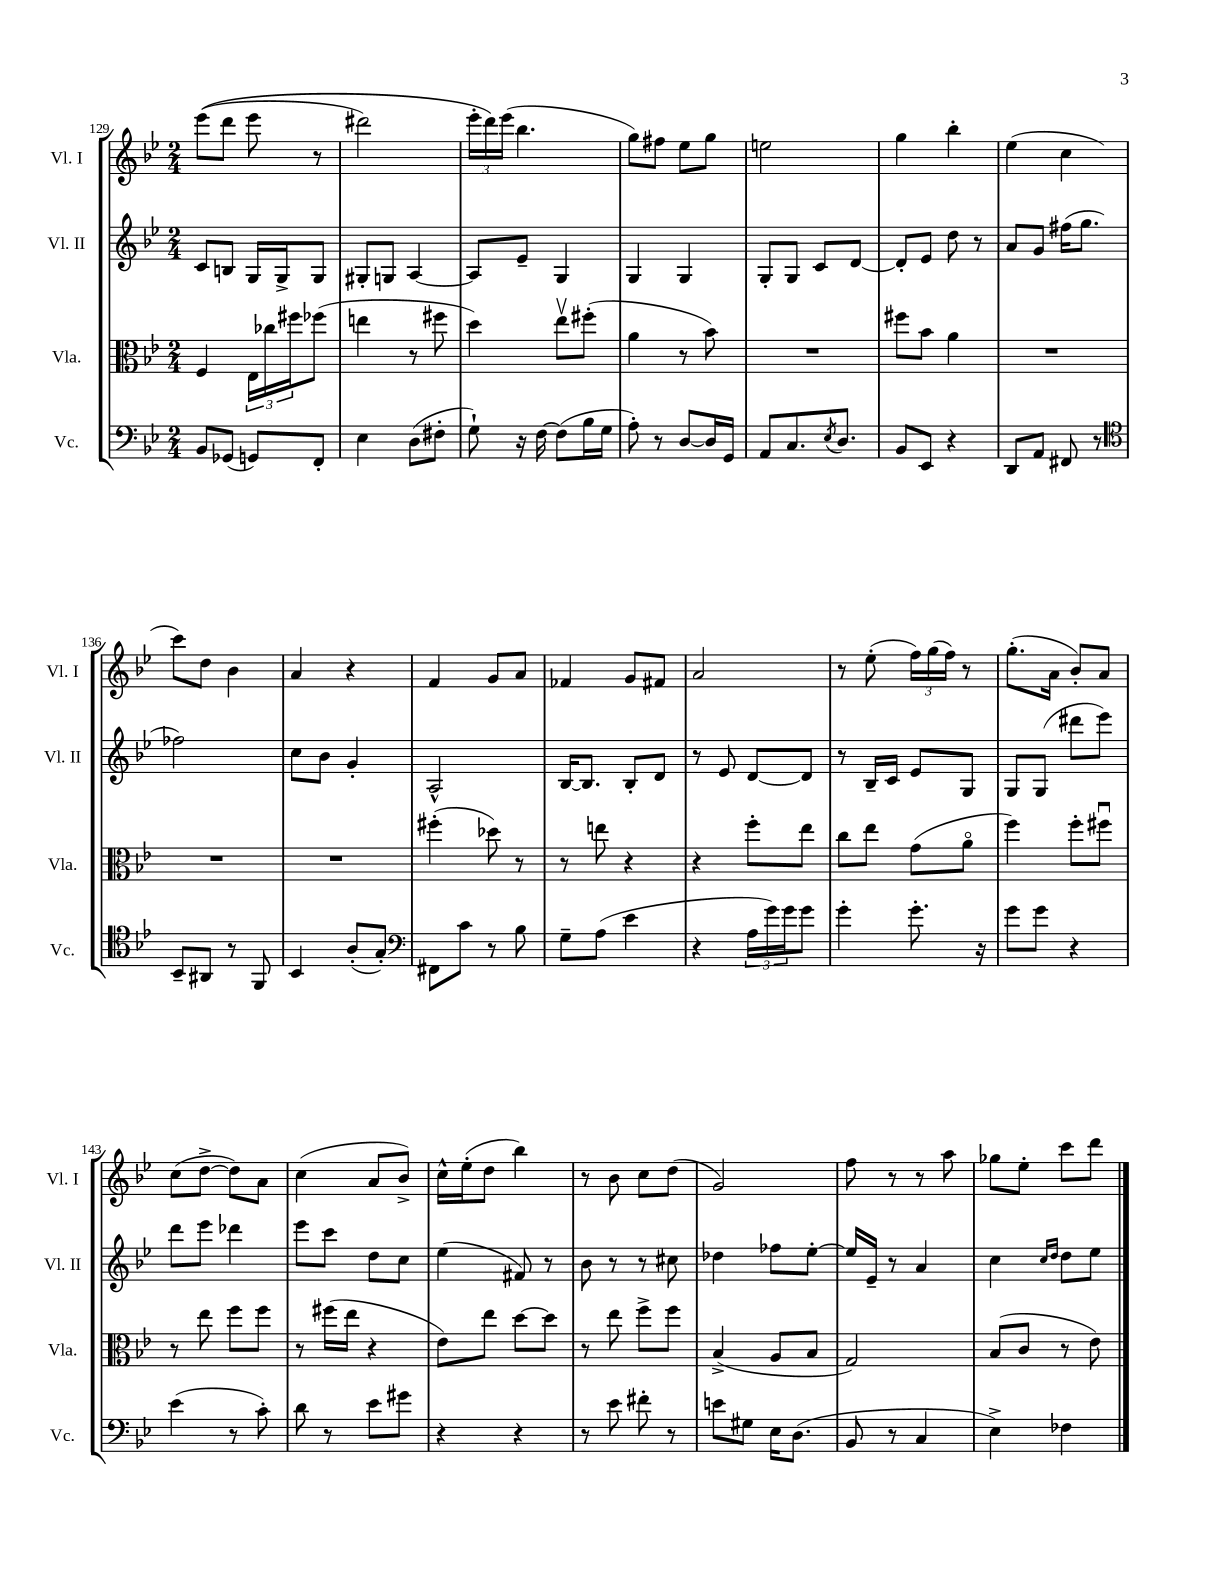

**kern	**kern	**kern	**kern
*part4	*part3	*part2	*part1
*staff4	*staff3	*staff2	*staff1
*I"Vc.	*I"Vla.	*I"Vl. II	*I"Vl. I
*I'Vc.	*I'Vla.	*I'Vl. II	*I'Vl. I
*clefF4	*clefC3	*clefG2	*clefG2
*k[b-e-]	*k[b-e-]	*k[b-e-]	*k[b-e-]
*M2/4	*M2/4	*M2/4	*M2/4
=129	=129	=129	=129
8BB-/L	4F/	8c/L	((8eee-\L
(8GG-X/J	.	8Bn/J	8ddd\J
8GGn/L)	24E-\LL	16G/LL	8eee-\
.	24cc-X\	.	.
.	.	16G^/J	.
.	24ff#X\J	.	.
8FF'/J	(8ff-X\J	8G/J	8r
=130	=130	=130	=130
4E-\	4een\	8G#X'/L	2ddd#X\)
.	.	8Gn/J	.
(8D\L	8r	[4A/	.
8F#X'\J	8ff#X\	.	.
=131	=131	=131	=131
8G`\)	4dd\)	8A/L]	24eee-'\LL
.	.	.	24ddd\)
.	.	.	(24eee-\JJ
16r	.	8e-~/J	4.bb-\
[16F\	.	.	.
(8F\L]	8ee-v\L	4G/	.
16B-\L	(8ff#X'\J	.	.
16G\JJ	.	.	.
=132	=132	=132	=132
8A'\)	4a\	4G/	8gg\L)
8r	.	.	8ff#X\J
[8D/L	8r	4G/	8ee-\L
16D/L]	8b-\)	.	8gg\J
16GG/JJ	.	.	.
=133	=133	=133	=133
8AA/L	2r	8G'/L	2een\
8.C/	.	8G/J	.
.	.	8c/L	.
8qE-/	.	.	.
8.D/J	.	.	.
.	.	[8d/J	.
=134	=134	=134	=134
8BB-/L	8ff#X\L	8d'/L]	4gg\
8EE-/J	8b-\J	8e-/J	.
4r	4a\	8dd\	4bb-'\
.	.	8r	.
=135	=135	=135	=135
8DD/L	2r	8a/L	(4ee-\
8AA/J	.	8g/J	.
8FF#X/	.	(16ff#X\KL	4cc\
.	.	8.gg\J	.
8r	.	.	.
!!LO:LB:g=z
=136	=136	=136	=136
*clefC4	*	*	*
8BB-~/L	2r	2ff-X\)	8ccc\L)
8AA#X/J	.	.	8dd\J
8r	.	.	4b-\
8FF/	.	.	.
=137	=137	=137	=137
4BB-/	2r	8cc\L	4a/
.	.	8b-\J	.
(8A'/L	.	4g'/	4r
8G'/J)	.	.	.
=138	=138	=138	=138
*clefF4	*	*	*
8FF#X\L	(4ff#X'\	2A^^/	4f/
8c\J	.	.	.
8r	8dd-X\)	.	8g/L
8B-\	8r	.	8a/J
=139	=139	=139	=139
8G~\L	8r	[16B-/KL	4f-X/
.	.	8.B-/J]	.
(8A\J	8een\	.	.
4e-\	4r	8B-'/L	8g/L
.	.	8d/J	8f#X/J
=140	=140	=140	=140
4r	4r	8r	2a/
.	.	8e-/	.
24A\LL	8ff'\L	[8d/L	.
24g\)	.	.	.
24g\J	.	.	.
8g\J	8ee-\J	8d/J]	.
=141	=141	=141	=141
4g'\	8cc\L	8r	8r
.	8ee-\J	16B-~/LL	(8ee-'\
.	.	16c/JJ	.
8.g'\	(8g\L	8e-/L	24ff\LL)
.	.	.	(24gg\
.	.	.	24ff\JJ)
.	8a\J	8G/J	8r
16r	.	.	.
=142	=142	=142	=142
8g\L	4ff\)	8G/L	(8.gg'\L
8g\J	.	(8G/J	.
.	.	.	16a\Jk
4r	8ff'\L	8ddd#X\L	8b-'/L)
.	8ff#Xu\J	8eee-\J)	8a/J
!!LO:LB:g=z
=143	=143	=143	=143
(4e-\	8r	8ddd\L	(8cc\L
.	8ee-\	8eee-\J	[8dd^\J
8r	8ff\L	4ddd-X\	8dd\L])
8c'\)	8ff\J	.	8a\J
=144	=144	=144	=144
8d\	8r	8eee-\L	(4cc\
8r	(16ff#X\LL	8ccc\J	.
.	16ee-\JJ	.	.
8e-\L	4r	8dd\L	8a/L
8g#X\J	.	8cc\J	8b-^/J)
=145	=145	=145	=145
4r	8e-\L)	(4ee-\	16cc^^\LL
.	.	.	(16ee-'\J
.	8ee-\J	.	8dd\J
4r	[8dd\L	8f#X/)	4bb-\)
.	8dd\J]	8r	.
=146	=146	=146	=146
8r	8r	8b-\	8r
8e-\	8ee-\	8r	8b-\
8f#X'\	8ff^\L	8r	8cc\L
8r	8ff\J	8cc#X\	(8dd\J
=147	=147	=147	=147
8en\L	(4B-^/	4dd-X\	2g/)
8G#X\J	.	.	.
16E-\KL	8A/L	8ff-X\L	.
(8.D\J	.	.	.
.	8B-/J	[8ee-'\J	.
=148	=148	=148	=148
8BB-/	2G/)	16ee-/LL]	8ff\
.	.	16e-~/JJ	.
8r	.	8r	8r
4C/	.	4a/	8r
.	.	.	8aa\
=149	=149	=149	=149
4E-^\)	(8B-/L	4cc\	8gg-X\L
.	8c/J	.	8ee-'\J
.	.	16qqcc/LL	.
.	.	16qqdd/JJ	.
4F-X\	8r	8dd\L	8ccc\L
.	8e-\)	8ee-\J	8ddd\J
==	==	==	==
*-	*-	*-	*-
